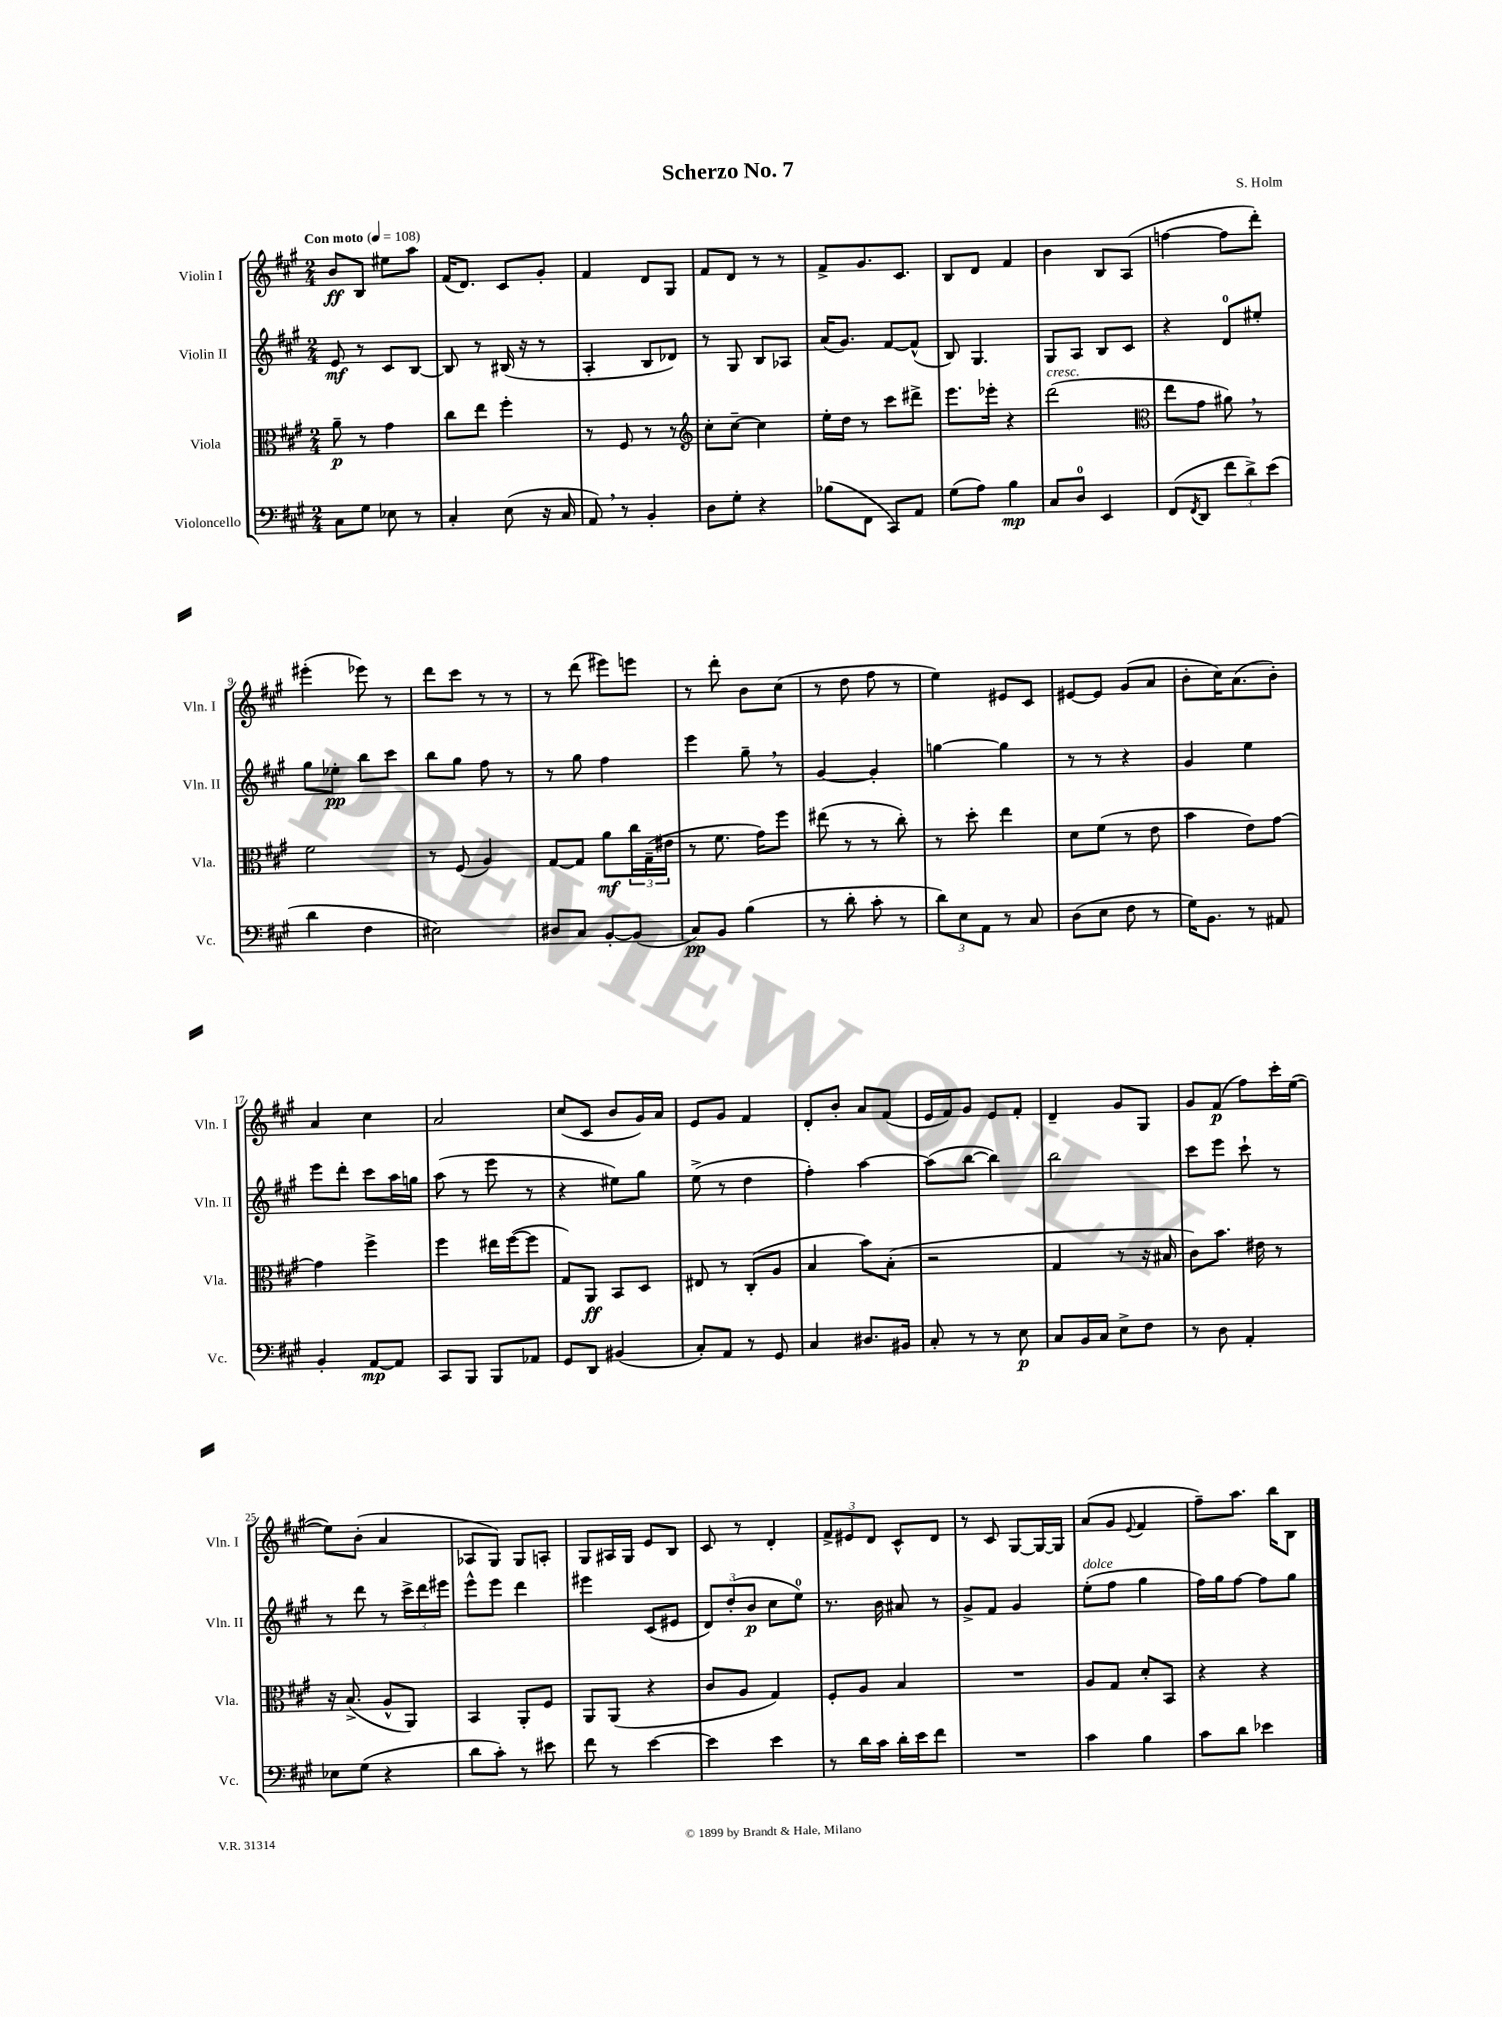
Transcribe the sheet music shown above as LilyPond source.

\header { title = "Scherzo No. 7" composer = "S. Holm" }
<<
\new StaffGroup <<
\new Staff = "s0" \with { instrumentName = "Violin I" shortInstrumentName = "Vln. I" } {
    \clef treble \key a \major \numericTimeSignature \time 2/4 \tempo "Con moto" 4 = 108
    b'8\ff b8 eis''8 a''8 |
    fis'16( d'8.) cis'8 gis'8-. |
    fis'4 d'8 gis8 |
    fis'8 d'8 r8 r8 |
    fis'8-> gis'8. cis'8. |
    b8 d'8 fis'4 |
    b'4 b8 a8( |
    f''4~ f''8 d'''8-.) |
    eis'''4-.( ees'''8) r8 |
    d'''8 cis'''8 r8 r8 |
    r8 d'''8( eis'''8) e'''8 |
    r8 d'''8-. b'8 cis''8( |
    r8 d''8 fis''8 r8 |
    e''4) eis'8 cis'8 |
    eis'8~ eis'8 gis'8( a'8 |
    b'8-. cis''16) a'8.( b'8-.) |
    a'4 cis''4 |
    a'2 |
    cis''8( cis'8 b'8 gis'16) a'16 |
    e'8 gis'8 fis'4 |
    d'8-. b'8-. a'8 fis'8( |
    e'16 fis'16) gis'8 e'8 fis'8-. |
    d'4-- gis'8 gis8 |
    gis'8 fis'8\p( fis''8) cis'''16-. e''16~( |
    e''8) b'8-.( a'4 |
    aes8 gis8) gis8 a8-. |
    gis8 ais16 gis16 e'8 b8 |
    cis'8 r8 d'4-. |
    \tuplet 3/2 { fis'8-> eis'8 d'8 } cis'8-^ d'8 |
    r8 cis'8 gis8~ gis16~ gis16 |
    a'8( gis'8 \appoggiatura { e'8 } fis'4 |
    fis''8--) a''8. b''16 b8 \bar "|." |
}
\new Staff = "s1" \with { instrumentName = "Violin II" shortInstrumentName = "Vln. II" } {
    \clef treble \key a \major \numericTimeSignature \time 2/4
    e'8\mf r8 cis'8 b8~ |
    b8 r8 bis16( r16 r8 |
    a4-. b8 des'8) |
    r8 gis8 b8 aes8 |
    a'16( gis'8.) fis'8~ fis'8-^( |
    b8) gis4. |
    gis8 a8 b8 cis'8 |
    r4 d'8-0 eis''8-. |
    gis''8 ees''8-.\pp b''8 cis'''8 |
    b''8 gis''8 fis''8 r8 |
    r8 gis''8 fis''4 |
    e'''4 gis''8-- \breathe r8 |
    gis'4~ gis'4-. |
    g''4~ g''4 |
    r8 r8 r4 |
    gis'4 e''4 |
    e'''8 d'''8-. cis'''8 a''16 g''16 |
    a''8( r8 e'''8 r8 |
    r4 eis''8) gis''8 |
    e''8->( r8 d''4 |
    fis''4-.) a''4~ |
    a''8( b''8~ b''4) |
    b''2 |
    cis'''8 e'''8 cis'''8-! r8 |
    r8 d'''8 r8 \tuplet 3/2 { cis'''16-> d'''16 eis'''16 } |
    e'''8-^ e'''8 d'''4 |
    eis'''4 cis'8( eis'8 |
    \tuplet 3/2 { d'8) d''8-.( b'8\p } cis''8 e''8-0) |
    r8. b'16 ais'8 r8 |
    gis'8-> fis'8 gis'4 |
    e''8-.^\markup { \italic "dolce" }( fis''8 gis''4 |
    fis''16) gis''16 fis''8~ fis''8 gis''8 \bar "|." |
}
\new Staff = "s2" \with { instrumentName = "Viola" shortInstrumentName = "Vla." } {
    \clef alto \key a \major \numericTimeSignature \time 2/4
    a'8--\p r8 gis'4 |
    cis''8 e''8 fis''4-. |
    r8 fis8 r8 r8 |
    \clef treble cis''8-. cis''8~-- cis''4 |
    e''16-. d''16 r8 cis'''8 dis'''8-> |
    e'''8. ees'''16-. r4 |
    d'''2^\markup { \italic "cresc." }( |
    \clef alto e''8 gis'8 ais'8) \breathe r8 |
    fis'2 |
    r8 fis8( a4) |
    gis8~ gis8 a'8\mf \tuplet 3/2 { cis''16 gis16--( eis'16 } |
    r8 fis'8. gis'16) fis''8 |
    eis''8( r8 r8 cis''8-.) |
    r8 d''8-. e''4 |
    d'8 fis'8( r8 e'8 |
    b'4 e'8) gis'8~ |
    gis'4 fis''4-> |
    fis''4 eis''16 fis''16~( fis''8 |
    gis8) a,8\ff b,8 d8 |
    eis8 r8 cis8-.( a8 |
    b4 b'8) b8-.( |
    r2 |
    gis4 r8 r16 bis16 |
    cis'8) b'8. eis'16 r8 |
    r16 b8.->( a8-^ a,8) |
    b,4 a,8-. fis8 |
    a,8 a,8( r4 |
    cis'8 a8 gis4) |
    fis8-. a8 b4 |
    R2 |
    a8 gis8 d'8-. b,8 |
    r4 r4 \bar "|." |
}
\new Staff = "s3" \with { instrumentName = "Violoncello" shortInstrumentName = "Vc." } {
    \clef bass \key a \major \numericTimeSignature \time 2/4
    cis8 gis8 ees8 r8 |
    cis4-. e8( r16 cis16 |
    a,8) \breathe r8 b,4-. |
    d8 gis8-. r4 |
    bes8( fis,8 cis,8) a,8 |
    gis8( a8) b4\mp |
    cis8 d8-0 e,4 |
    fis,8( \acciaccatura { fis,8 } d,8 \tuplet 3/2 { fis'8 d'8->) e'8( } |
    d'4 fis4 |
    eis2) |
    dis8 cis8 b,8~-. b,8( |
    cis8\pp) b,8 b4( |
    r8 d'8-. cis'8-. r8 |
    \tuplet 3/2 { d'8) e8 a,8 } r8 cis8 |
    d8( e8 fis8 r8 |
    gis16) b,8. r8 ais,8 |
    b,4-. a,8~\mp a,8 |
    cis,8 b,,8 b,,8 aes,8 |
    gis,8 d,8 bis,4( |
    cis8-.) a,8 r8 gis,8 |
    cis4 dis8. bis,16 |
    cis8-. r8 r8 e8\p |
    cis8 b,16 cis16 e8-> fis8 |
    r8 d8 a,4-. |
    ees8 gis8( r4 |
    d'8 cis'8-.) r8 eis'8 |
    fis'8 r8 e'4~ |
    e'4 e'4 |
    r8 d'16 cis'16 d'16-. e'16 fis'8 |
    R2 |
    cis'4 b4 |
    cis'8 d'8 ees'4 \bar "|." |
}
>>
>>
